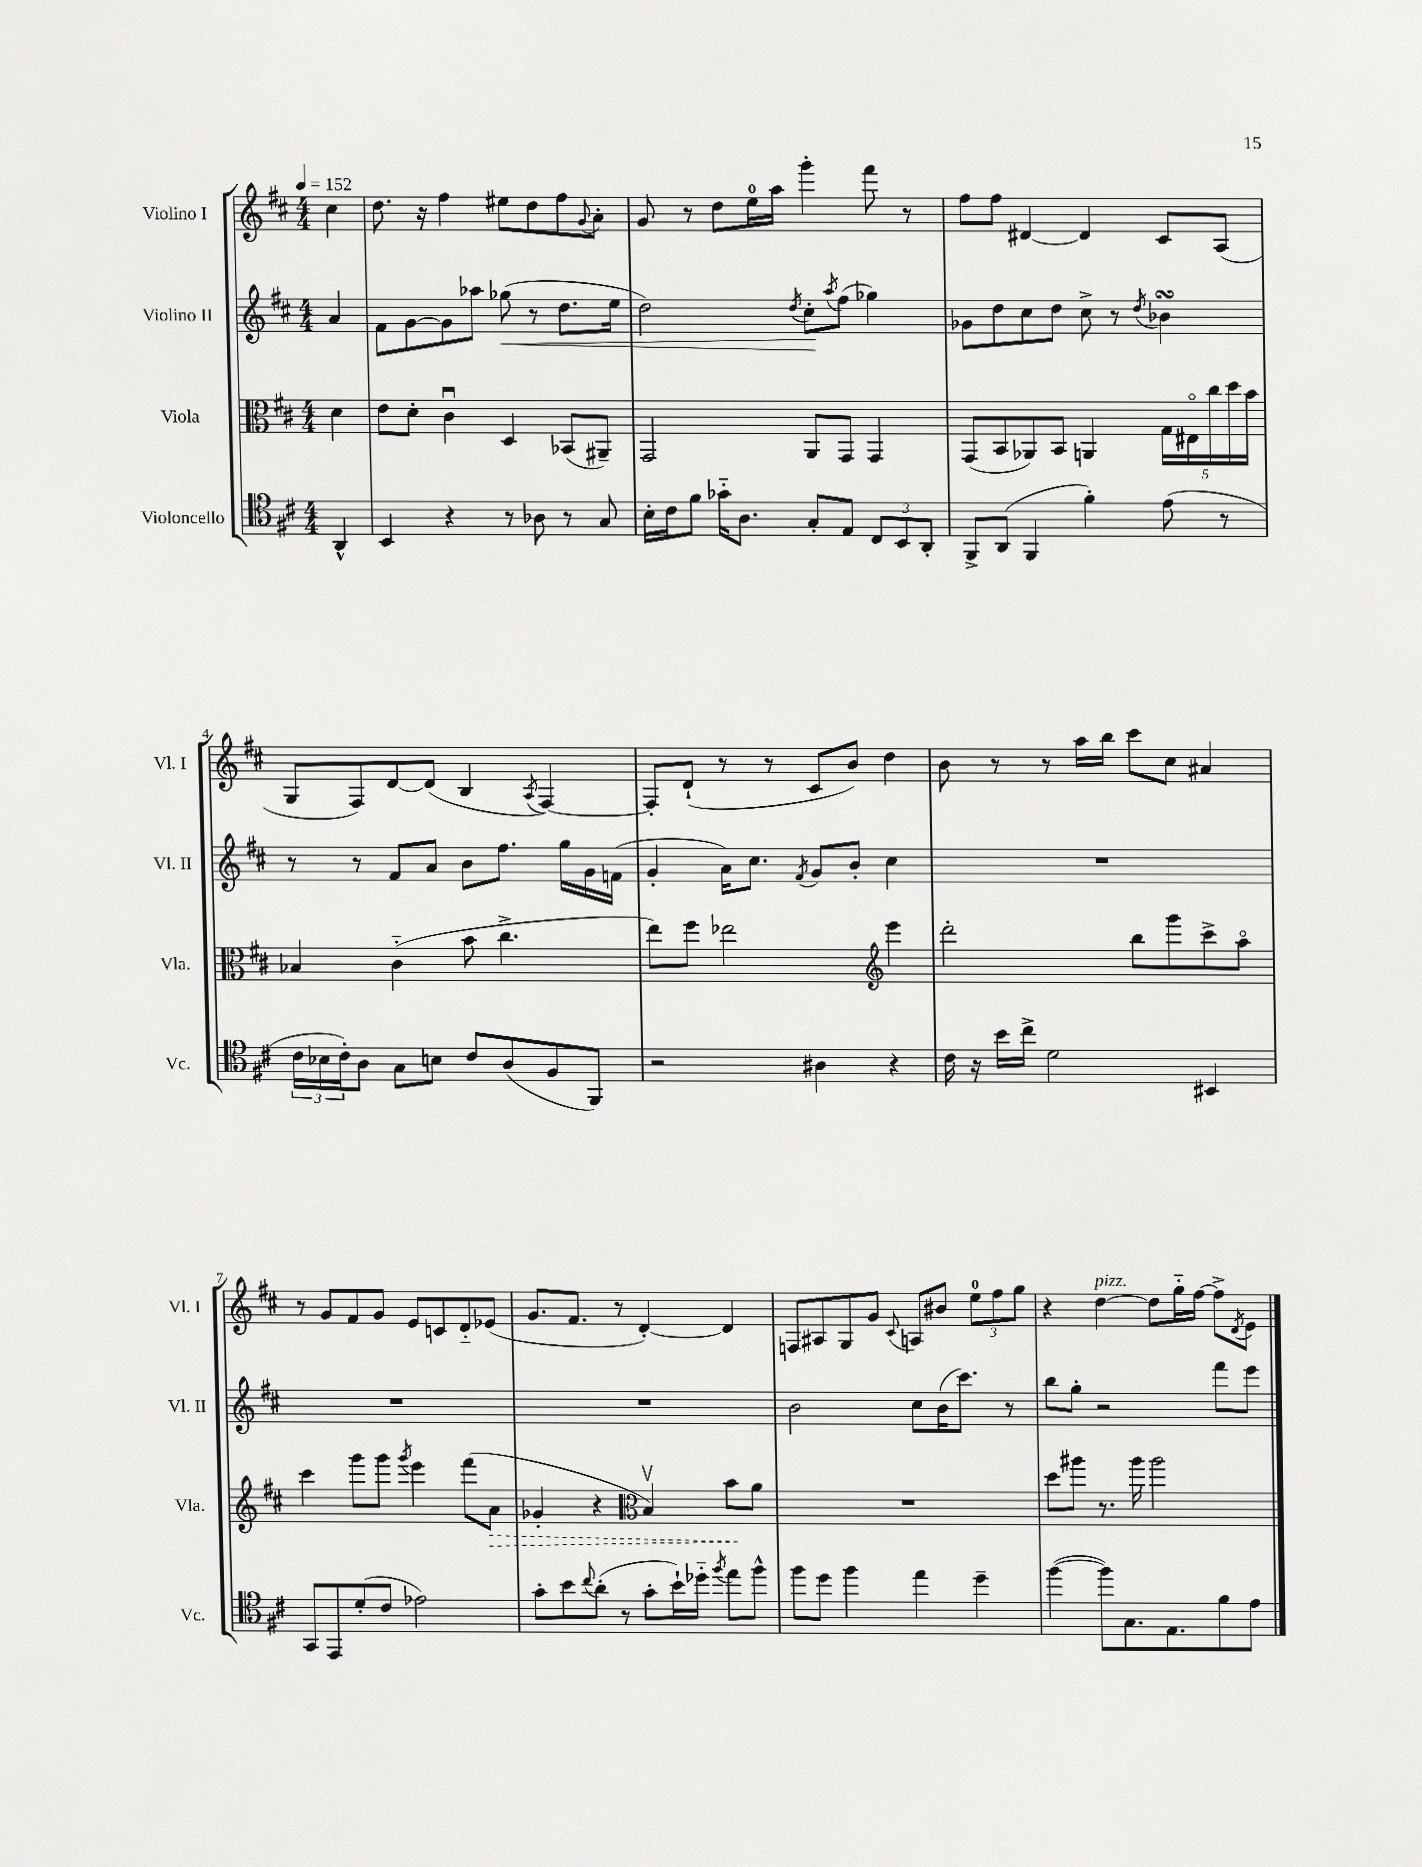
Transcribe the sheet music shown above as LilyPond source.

<<
\new StaffGroup <<
\new Staff = "s0" \with { instrumentName = "Violino I" shortInstrumentName = "Vl. I" } {
    \clef treble \key d \major \numericTimeSignature \time 4/4 \partial 4 \tempo 4 = 152
    cis''4 |
    d''8. r16 fis''4 eis''8 d''8 fis''8 \appoggiatura { g'8 } a'8-. |
    g'8 r8 d''8 e''16-0 a''16 g'''4-. fis'''8 r8 |
    fis''8 fis''8 dis'4~ dis'4 cis'8 a8( |
    g8 fis8) d'8~ d'8( b4 \acciaccatura { a8 } fis4~) |
    fis8-. d'8-!( r8 r8 cis'8 b'8) d''4 |
    b'8 r8 r8 a''16 b''16 cis'''8 cis''8 ais'4 |
    r8 g'8 fis'8 g'8 e'8 c'8 d'8-_ ees'8( |
    g'8. fis'8. r8 d'4~-.) d'4 |
    f8 ais8 g8 g'8 \appoggiatura { cis'8 } a8 bis'8 \tuplet 3/2 { e''8-0 fis''8 g''8 } |
    r4 d''4~^\markup { \italic "pizz." } d''8 g''16-_ fis''16~ fis''8-> \acciaccatura { d'8 } e'8 \bar "|." |
}
\new Staff = "s1" \with { instrumentName = "Violino II" shortInstrumentName = "Vl. II" } {
    \clef treble \key d \major \numericTimeSignature \time 4/4 \partial 4
    a'4 |
    fis'8 g'8~ g'8 aes''8 ges''8\<( r8 d''8. e''16 |
    d''2) \acciaccatura { d''8 } cis''8-.\! \acciaccatura { a''8 } fis''8( ges''4) |
    ges'8 d''8 cis''8 d''8 cis''8-> r8 \acciaccatura { d''8 } bes'4\turn |
    r8 r8 fis'8 a'8 b'8 fis''8. g''16 g'16 f'16( |
    g'4-. a'16) cis''8. \acciaccatura { fis'8 } g'8 b'8-. cis''4 |
    R1 |
    R1 |
    R1 |
    b'2 cis''8 b'16( cis'''8.) r8 |
    b''8 g''8-. r2 fis'''8 e'''8 \bar "|." |
}
\new Staff = "s2" \with { instrumentName = "Viola" shortInstrumentName = "Vla." } {
    \clef alto \key d \major \numericTimeSignature \time 4/4 \partial 4
    d'4 |
    e'8 d'8-. cis'4\downbow d4 bes,8( ais,8--) |
    g,2 a,8 g,8 g,4 |
    g,8( b,8 aes,8) b,8 a,4 \tuplet 5/4 { g16 eis16\flageolet cis''16 d''16 b'16 } |
    bes4 cis'4-_( b'8 cis''4.-> |
    e''8) fis''8 ees''2 \clef treble e'''4 |
    d'''2-. b''8 g'''8 cis'''8-> a''8\flageolet |
    cis'''4 g'''8 g'''8 \acciaccatura { g'''8 } e'''4 fis'''8( \once \override Hairpin.style = #'dashed-line a'8\> |
    ges'4-. r4 \clef alto b4\upbow) b'8\! a'8 |
    R1 |
    d''8 ais''8 r8. ais''16 ais''2 \bar "|." |
}
\new Staff = "s3" \with { instrumentName = "Violoncello" shortInstrumentName = "Vc." } {
    \clef tenor \key d \major \numericTimeSignature \time 4/4 \partial 4
    a,4-^ |
    b,4 r4 r8 aes8 r8 g8 |
    b16-. cis'16 fis'8 ges'16-_ a8. g8-. e8 \tuplet 3/2 { cis8 b,8 a,8-. } |
    fis,8-> a,8( fis,4 fis'4-.) e'8( r8 |
    \tuplet 3/2 { cis'16 bes16 cis'16-.) } a8 g8 b8 cis'8 a8( fis8 fis,8) |
    r2 ais4 r4 |
    cis'16 r16 b'16 cis''16-> d'2 bis,4 |
    g,8 e,8 d'8-.( cis'8 ees'2) |
    g'8-. b'8 \appoggiatura { cis''8 } a'8-.( r8 g'8-. b'16-!) des''16-_ \acciaccatura { fis''8 } e''8 fis''8-^ |
    fis''8 d''8 fis''4 e''4 d''4-- |
    fis''4~( fis''8) g8. e8. fis'8 e'8 \bar "|." |
}
>>
>>
